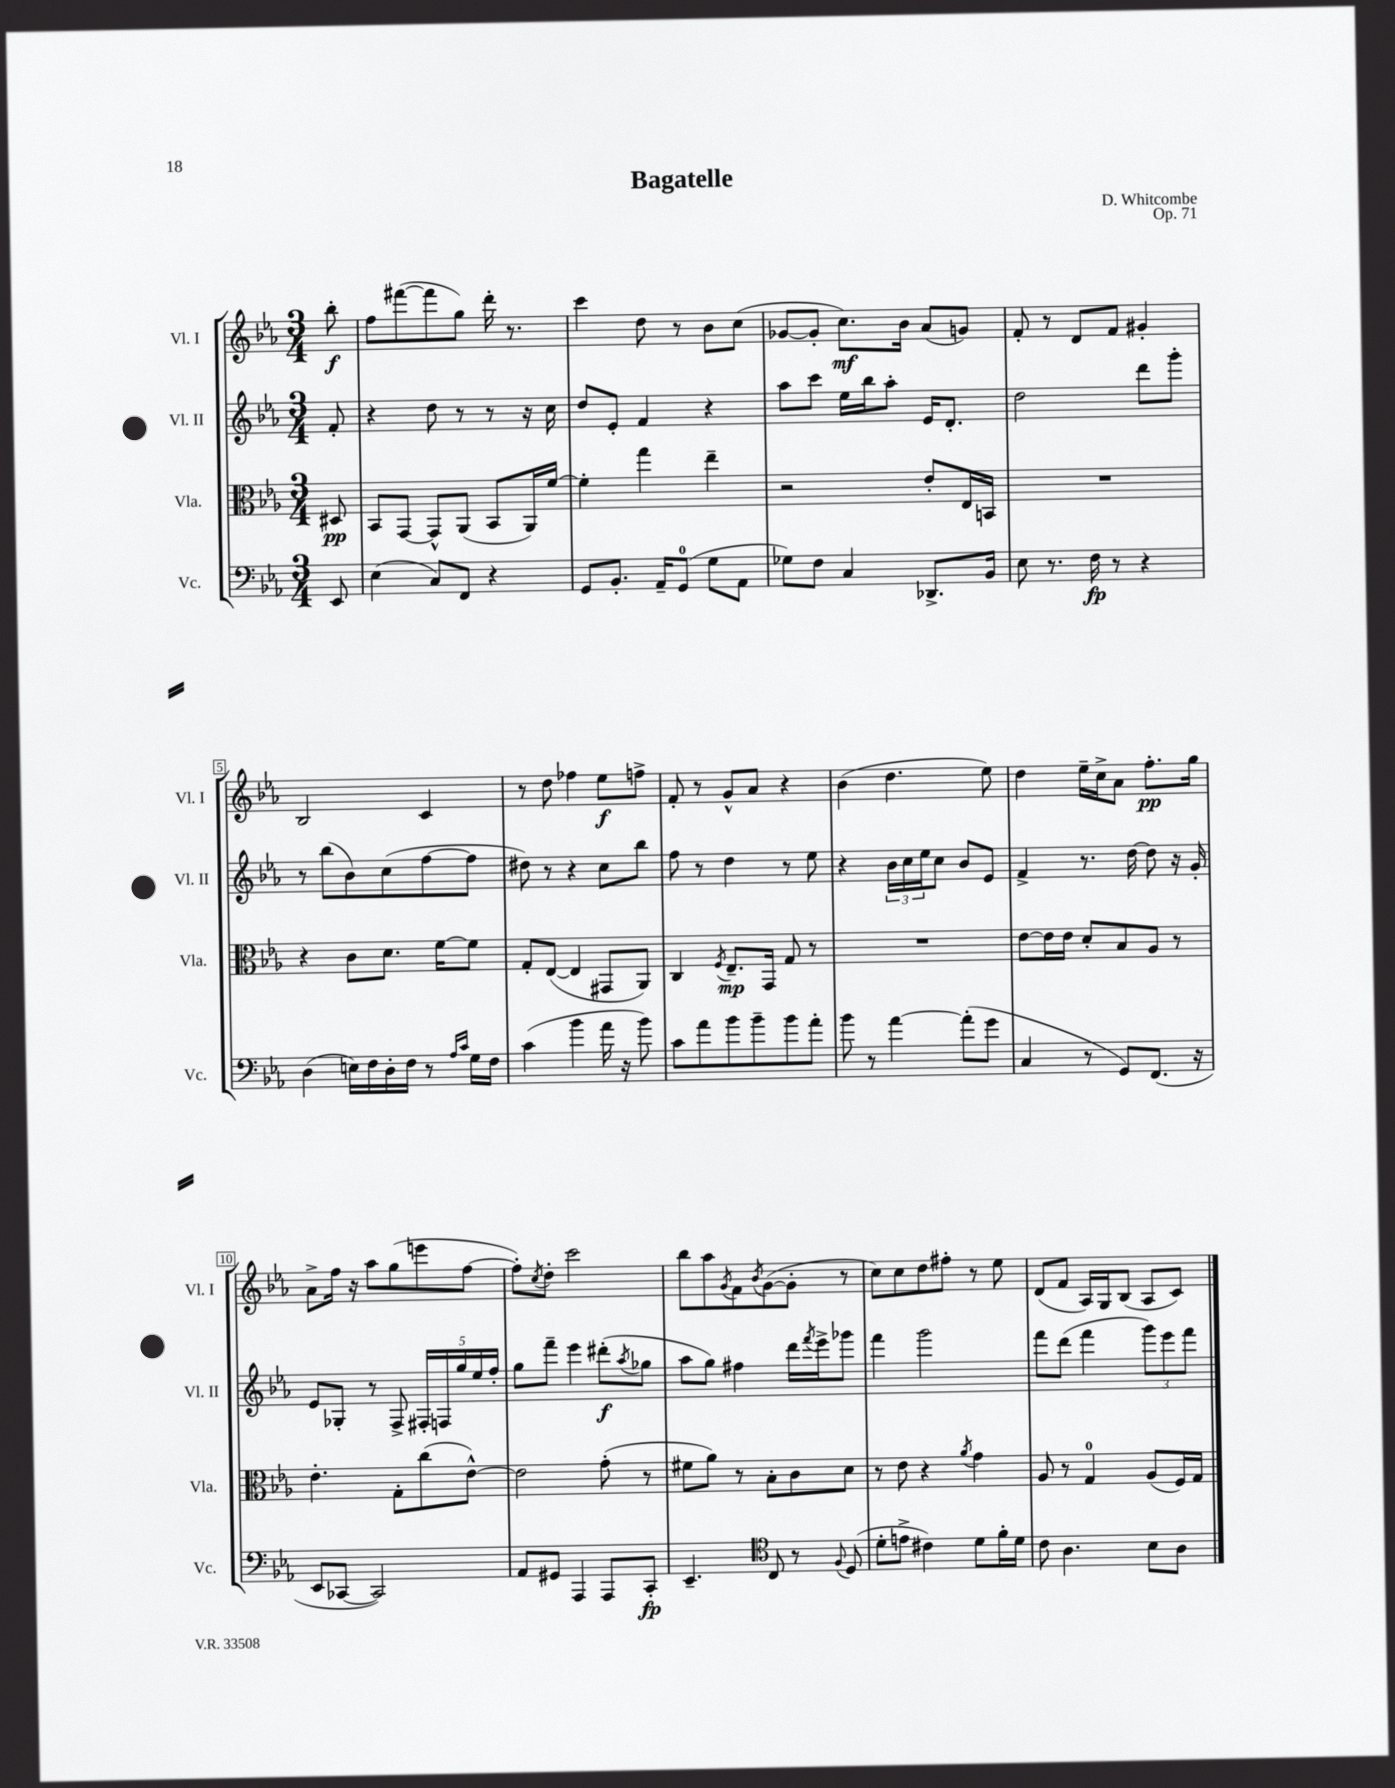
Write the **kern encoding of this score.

**kern	**kern	**kern	**kern
*staff4	*staff3	*staff2	*staff1
*clefF4	*clefC3	*clefG2	*clefG2
*k[b-e-a-]	*k[b-e-a-]	*k[b-e-a-]	*k[b-e-a-]
*M3/4	*M3/4	*M3/4	*M3/4
8EE-	8D#	8f'	8bb-'
=	=	=	=
(4E-	8BB-	4r	8ff
.	[8GG	.	([8fff#
8C)	8GG^^]	8dd	8fff#]
8FF	(8AA-	8r	8gg)
4r	8BB-	8r	16ddd'
.	.	.	8.r
.	16AA-)	16r	.
.	[16f	16cc	.
=	=	=	=
8GG	4f']	8dd	4ccc
8.BB-'	.	8e-'	.
.	4gg	4f	8dd
16AA-~	.	.	.
(8GG	.	.	8r
8G	4ee-~	4r	8b-
8AA-	.	.	(8cc
=	=	=	=
8G-)	2r	8aa-	[8g-
8F	.	8ccc	8g-']
4C	.	16ee-	8.cc)
.	.	16bb-	.
.	.	8aa-'	.
.	.	.	16b-
8.DD-^	8e-'	16e-	(8a-
.	.	8.d'	.
.	16E-	.	8g)
16BB-	16BB	.	.
=	=	=	=
8E-	2.r	2dd	8f'
8.r	.	.	8r
.	.	.	8d
16F	.	.	.
8r	.	.	8f
4r	.	8ddd	4g#'
.	.	8ggg'	.
=	=	=	=
(4D	4r	8r	2B-
.	.	(8bb-	.
16E)	8c	8b-)	.
16F	.	.	.
16D'	8.d	(8cc	.
16F	.	.	.
8r	.	[8ff	4c
.	[16f	.	.
16qqA-	.	.	.
16qqc	.	.	.
16G	8f]	8ff]	.
16F	.	.	.
=	=	=	=
(4c	8G'	8dd#)	8r
.	([8E-	8r	8dd
4b-	4E-]	4r	4ff-
16a-	8GG#	8cc	8ee-
16r	.	.	.
8b-)	8AA-)	8bb-	8ff^
=	=	=	=
8c	4C	8ff	8f'
8a-	.	8r	8r
.	8qF	.	.
8b-	8.E-~	4dd	8g^^
8b-~	.	.	8a-
.	16GG	.	.
8b-	8G	8r	4r
8a-'	8r	8ee-	.
=	=	=	=
8b-	2.r	4r	(4b-
8r	.	.	.
[4a-	.	24b-	4.dd
.	.	24cc	.
.	.	24ee-	.
.	.	8cc	.
(8a-']	.	8b-	.
8g	.	8e-	8ee-)
=	=	=	=
4C	[8e-	4f^	4dd
.	16e-]	.	.
.	16e-	.	.
8r	8d'	8.r	16ee-~
.	.	.	16cc^
8GG)	8B-	.	8a-
.	.	[16dd	.
(8.FF	8A-	8dd]	8.ff'
.	8r	16r	.
16r	.	16g'	16gg
=	=	=	=
8EE-	4.e-'	8e-	8a-^
[8CC-	.	8G-'	16ff
.	.	.	16r
2CC-])	.	8r	8aa-
.	8G'	8F^	(8gg
.	(8cc	20F#'	8eee
.	.	20F	.
.	.	20gg	.
.	[8e-^^)	.	[8ff
.	.	20ee-	.
.	.	20ff'	.
=	=	=	=
8AA-	2e-]	8gg	8ff'])
.	.	.	8qcc
8GG#	.	8fff~	8dd'
4AAA-	.	4eee-	2ccc
8AAA-	(8g'	(8ddd#'	.
.	.	8qaa-	.
8CC'	8r	8gg-	.
=	=	=	=
4.EE-~	8f#	8aa-	8bb-
.	8a-)	8gg)	8aa-
.	.	.	8qg
.	8r	4ff#	8f
*clefC4	*	*	*
.	.	.	8qb-
8C	8B-'	.	([8g
8r	8c	16ddd	8g']
.	.	8qfff	.
.	.	16eee-^	.
8qqF	.	.	.
(8D	8d	8ggg-	8r
=	=	=	=
8d'	8r	4fff	8cc)
8e^	8e-	.	8cc
4c#)	4r	2ggg	8dd
.	.	.	8ff#'
.	8qa-	.	.
8d	4g	.	8r
16f'	.	.	8ee-
16d	.	.	.
=	=	=	=
8c	8A-	8fff	(8d
4.A-	8r	(8ddd	8f
.	4G	4fff	16A-)
.	.	.	16G
.	.	.	(8B-
8B-	(8A-	12ggg)	8A-
.	.	12eee-	.
8A-	16F)	.	8c)
.	.	12fff	.
.	16G	.	.
==	==	==	==
*-	*-	*-	*-
